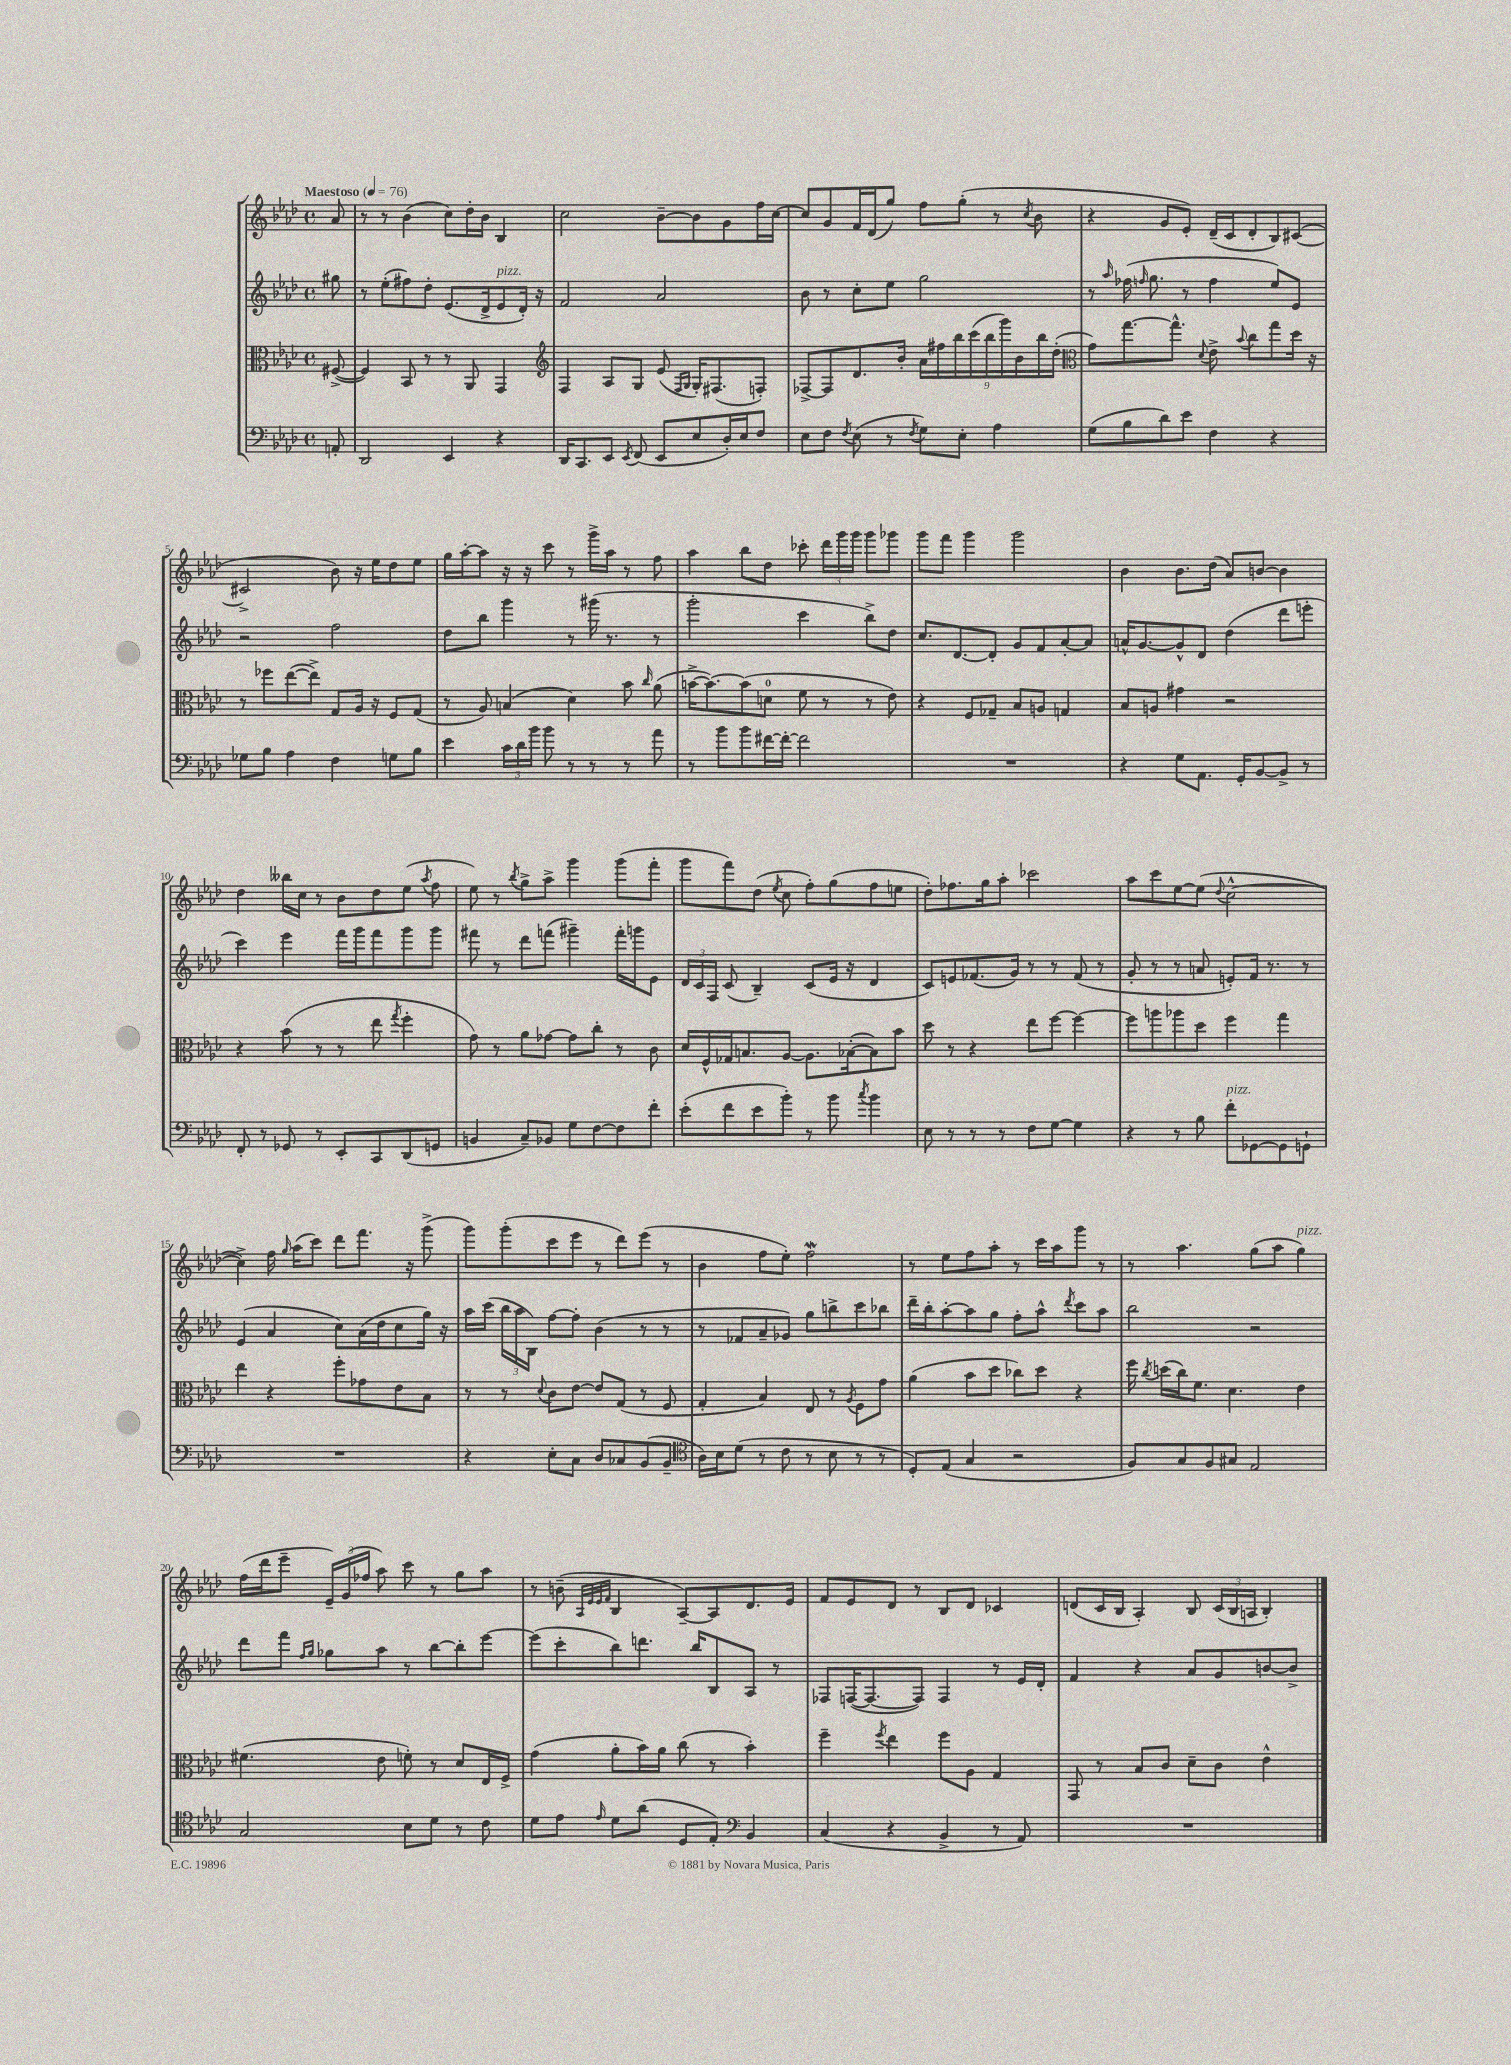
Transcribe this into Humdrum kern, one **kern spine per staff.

**kern	**kern	**kern	**kern
*part4	*part3	*part2	*part1
*staff4	*staff3	*staff2	*staff1
*clefF4	*clefC3	*clefG2	*clefG2
*k[b-e-a-d-]	*k[b-e-a-d-]	*k[b-e-a-d-]	*k[b-e-a-d-]
*M4/4	*M4/4	*M4/4	*M4/4
*met(c)	*met(c)	*met(c)	*met(c)
*MM76	*MM76	*MM76	*MM76
=	=	=	=
!	!	!	!LO:TX:a:B:t=Maestoso
8AAn'/	([8F#X^/	8gg#X\	8a-/
=1	=1	=1	=1
2DD-/	4F#/])	8r	8r
.	.	(8ee-'\L	8r
.	8BB-/	8ff#X\)	(4b-\
.	8r	8dd-'\J	.
4EE-/	8r	(8.e-/L	8cc\L)
.	8AA-/	.	16dd-'\L
.	.	16d-^/k	16b-\JJ
!	!	!LO:TX:a:i:t=pizz.	!
4r	4GG/	8e-/	4B-/
.	.	16d-'/Jk)	.
.	.	16r	.
=2	=2	=2	=2
*	*clefG2	*	*
16DD-/KL	4F/	2f/	2cc\
8.CC/	.	.	.
8EE-/J	8A-/L	.	.
8qEE-/	.	.	.
(8FF/	8G/J	.	.
8EE-/L	(8e-/	2a-/	[8b-~\L
.	16qqF/LL	.	.
.	16qqG/JJ	.	.
8E-/	16G'/KL)	.	8b-\]
.	(8.F#X/	.	.
16D-'/L)	.	.	8g\
16E-/J	.	.	.
8F/J	8Fn'/J)	.	16ff\L
.	.	.	[16cc\JJ
=3	=3	=3	=3
8E-\L	[8F-X^/L	8b-\	8cc/L]
8F\J	8F-/]	8r	8g/
8qF/	.	.	.
(8E-\	8.d-/	8cc'\L	16f/L
.	.	.	(16d-/J
8r	.	8ee-\J	8gg/J)
.	16b-'/Jk	.	.
8qF/	.	.	.
8G\L)	18a-\LL	2gg\	8ff\L
.	18ff#X\	.	.
.	18bb-\	.	.
8E-'\J	.	.	(8gg'\J
.	(18ccc\	.	.
.	18bb-\	.	.
4A-\	.	.	8r
.	18ggg\)	.	.
.	18b-\	.	.
.	.	.	8qcc/
.	.	.	8b-\
.	18bb-\	.	.
.	(18dd-'\JJ	.	.
=4	=4	=4	=4
*	*clefC3	*	*
(8G\L	8g\L)	8r	4r
.	.	16qqaa-/	.
8B-\	[8.gg\	(16ff-X\	.
.	.	16qqffn/	.
.	.	8.gg\	.
8d-\)	.	.	8g/L
.	8.gg^^\J]	.	.
8e-\J	.	8r	8e-'/J)
.	8qqd-/	.	.
4F\	8e-^\	4ff\	(16d-~/LL
.	.	.	16c/J
.	8qqb-/	.	.
.	8cc\L	.	8d-'/
4r	8gg\	8ee-/L)	8B-/)
.	16dd-\Jk	8e-/J	([8c#X/J
.	16r	.	.
!!LO:LB:g=z
=5	=5	=5	=5
8G-X\L	8r	2r	2c#X^/]
8B-\J	8ff-X\L	.	.
4A-\	([8ee-\	.	.
.	8ee-^\J])	.	.
4F\	8G/L	2ff\	8b-\)
.	16A-/Jk	.	16r
.	16r	.	16ee-\KL
8Gn\L	8F/L	.	8dd-\
8B-\J	(8G/J	.	8ee-\J
=6	=6	=6	=6
4e-\	8r	8dd-\L	16gg\LL
.	.	.	[16aa-'\J
.	8A-/)	8bb-\J	8aa-\J]
24c\LL	(4Bn/	4ggg\	16r
24d-\	.	.	.
.	.	.	16r
24b-\JJ	.	.	.
8b-\	.	.	8ccc\
8r	4d-\)	8r	8r
8r	.	(16ggg#X\	16ggg^\LL
.	.	8.r	16aa-\JJ
8r	8b-\	.	8r
.	16qqcc/	.	.
8a-\	(8a-\	8r	8ff\
=7	=7	=7	=7
8r	[16bn^\KL	2ggg'\	4aa-\
.	8.b\_)	.	.
8b-\L	.	.	.
8b-\	(8b\]	.	8bb-\L
[16f#X\L	8dn\J	.	8dd-\J
16f#'\JJ_	.	.	.
2f#\]	8f\	4ccc\	8ccc-X'\
.	8r	.	24ddd-\LL
.	.	.	24ggg\
.	.	.	24ggg\JJ
.	8r	8bb-^\L)	8ggg\L
.	8e-\)	8dd-\J	8ggg-X\J
=8	=8	=8	=8
1r	4r	8.cc/L	8ggg\L
.	.	.	8fff\J
.	.	[8.d-/	.
.	8F/L	.	4ggg\
.	8G-X~/J	8d-'/J]	.
.	8B-/L	8g/L	2ggg\
.	8An/J	8f/	.
.	4Gn/	[8a-'/	.
.	.	8a-/J]	.
=9	=9	=9	=9
4r	8B-/L	16an^^/KL	4b-\
.	.	[8.g/	.
.	8An/J	.	.
8G\L	4g#X\	8g^^/]	8.b-\L
8.AA-\J	.	8d-/J	.
.	.	.	(16dd-\Jk
.	2r	(4dd-\	8a-/L)
16GG'/KL	.	.	.
[8BB-/	.	.	[8bn/J
8BB-^/J]	.	8ddd-\L	4b\]
8r	.	8eeen'\J	.
!!LO:LB:g=z
=10	=10	=10	=10
8FF'/	4r	4ccc\)	4dd-\
8r	.	.	.
8GG-X/	(8b-\	4eee-\	16bb--X\LL
.	.	.	16cc\JJ
8r	8r	.	8r
8EE-'/L	8r	16fff\LL	8b-\L
.	.	16ggg\J	.
8CC/	8ee-\	8fff\	8dd-\
.	8qgg/	.	.
(8DD-/	4ff'\	8ggg\	(8ee-\J
.	.	.	8qaa-/
8GGn/J	.	8ggg\J	8ff\
=11	=11	=11	=11
4BBn/	8g\)	8fff#X\	8ee-\)
.	8r	8r	8r
.	.	.	8qbb-/
8C~/L)	8a-\L	8ddd-\L	8gg^\L
8BB-X/J	[8g-X\J	(8fffn\J	8aa-^\J
8G\L	8g-\L]	4ggg#X~\)	4ggg\
[8F\	8cc'\J	.	.
8F\]	8r	16fff'\LL	(8ggg\L
.	.	16gggn\J	.
8f'\J	8c\	8e-\J	8fff'\J
=12	=12	=12	=12
(8e-'\L	16d-/LL	24d-/LL	8ggg\L
.	.	24c/	.
.	16F^^/	.	.
.	.	24F/JJ	.
8f\	16G-X/J	(8c/	8fff\)
.	8.Bn/	.	.
8e-\	.	4B-~/)	(8dd-\J
.	.	.	8qee-/
8b-'\J)	[8A-/J	.	8cc\
8r	8.A-\L]	(8c/L	8ff'\L)
8b-\	.	16e-/Jk	(8gg\
.	([16B-X'\k	16r	.
8qcc/	.	.	.
4b-\	8B-\])	4d-/	8ff\
.	8b-\J	.	8een\J
=13	=13	=13	=13
8E-\	8dd-\	8c/L)	8dd-'\L)
8r	8r	8en/	8.ff-X\
8r	4r	(8.f-X/	.
.	.	.	16gg\k
8r	.	.	8aa-'\J
.	.	16g/Jk)	.
8F\L	8ee-\L	8r	2ccc-X\
[8G\J	[8ff\J	8r	.
4G\]	4ff\_	(8f-/	.
.	.	8r	.
=14	=14	=14	=14
4r	8ff\L]	8g'/	8aa-\L
.	8aan\	8r	8ccc\
8r	8aa-X\	8r	[8ee-\
8B-\	8dd-\J	8an/	(8ee-\J]
.	.	.	8qqdd-/
!LO:TX:a:i:t=pizz.	!	!	!
8f'\L	4ff\	8en'/L)	[2cc^^\
[8GG-X\	.	16f/Jk	.
.	.	8.r	.
8GG-\]	4gg\	.	.
8GGn`\J	.	8r	.
!!LO:LB:g=z
=15	=15	=15	=15
1r	4ee-\	(4e-/	4cc^\])
.	4r	4a-/	16ff\
.	.	.	16qqgg/
.	.	.	(16aa-\KL
.	.	.	8ccc\J)
.	8ff'\L	8cc\L)	8ddd-\L
.	8g-X\	(16a-\L	8.fff\J
.	.	16dd-\J	.
.	8e-\	8cc\	.
.	.	.	16r
.	8B-\J	16gg\Jk)	(8ggg^\
.	.	16r	.
=16	=16	=16	=16
4r	8r	16aa-\LL	8ggg\L)
.	.	(16ccc\JJ	.
.	8r	24bb-\LL	(8ggg'\
.	.	24aa-\	.
.	.	24B-\JJ)	.
.	8qqd-/	.	.
8E-'\L	8c\L	[8ff\L	8ccc\
8C\J	[8e-\J	8ff'\J]	8eee-\J
8D-/L	8e-/L]	(4b-\	8r
8C-X/	(8G/J	.	8ddd-\L)
(8BB-/	8r	8r	(8eee-\J
8BB-~/J	8F/	8r	8r
=17	=17	=17	=17
*clefC4	*	*	*
16A-\LL)	4G'/	8r	4b-\
16B-\J	.	.	.
(8d-\J	.	8f-X/L	.
8r	4B-/)	8a-~/	8ff\L
8c\	.	8g-X/J)	8ee-'\J)
8r	8E-/	8gg\L	2ffW\
8B-\	8r	8bbn^\	.
.	8qA-/	.	.
8r	8F\L	8ccc\	.
8r	8g\J	8bb-X\J	.
=18	=18	=18	=18
8D-'/L)	(4a-\	16ddd-~\LL	8r
.	.	16bb-'\J	.
(8E-/J	.	[8aa-'\	8ee-\L
4G/	8b-\L	8aa-\]	8ff\
.	8dd-\J	8gg\J	8aa-'\J
2r	8cc-X\L)	8ff'\L	8r
.	8dd-\J	8aa-^^\J	16ccc\LL
.	.	.	16aa-\J
.	.	8qddd-/	.
.	4r	8ccc\L	8ggg\J
.	.	8aa-\J	8r
=19	=19	=19	=19
8F/L)	16ff\	2bb-\	8r
.	8qcc/	.	.
.	(16ddn\LL	.	.
8G/	16cc\J)	.	4.aa-\
.	8.f\J	.	.
8F/	.	.	.
8G#X/J	4.d-\	.	.
2E-/	.	2r	(8gg\L
.	.	.	8aa-\J
!	!	!	!LO:TX:a:i:t=pizz.
.	4e-\	.	4gg\)
!!LO:LB:g=z
=20	=20	=20	=20
2G/	(4.f#X\	8ddd-\L	(16ff\LL
.	.	.	16ddd-\J
.	.	8fff\J	8eee-~\J
.	.	16qqff/LL	.
.	.	16qqgg/JJ	.
.	.	8gg-X\L	24e-~/LL)
.	.	.	(24g/
.	.	.	24ff-X/JJ
.	8e-\	8aa-\J	8aa-\)
8B-\L	8fn'\)	8r	8ccc\
8d-\J	8r	[8bb-\L	8r
8r	8d-/L	8bb-'\]	8gg\L
8c\	16E-/L	[8eee-\J	8aa-\J
.	16F^/JJ	.	.
=21	=21	=21	=21
8d-\L	(4g\	(8eee-\L]	8r
8e-\J	.	8ccc'\	(8bn~\
.	.	.	32qqA-/LLL
.	.	.	32qqe-/
.	.	.	32qqe-/
16qqe-/	.	.	32qqf/JJJ
8d-\L	8a-'\L	8bb-\)	4B-/
(8a-\J	16b-\L)	8.dddn\J	.
.	16a-\JJ	.	.
8D-/L	(8cc\	.	[8A-~/L)
.	.	16bb-/KL	.
8E-'/J)	8r	8B-/	8A-/]
*clefF4	*	*	*
4BB-/	4b-'\)	8A-/J	8.d-/
.	.	8r	.
.	.	.	16e-/Jk
=22	=22	=22	=22
(4C/	4ff~\	8F-X/L	8f/L
.	.	([16Fn/K	8e-/
.	.	8.F/_	.
.	8qff/	.	.
4r	4ee-\	.	8d-/J
.	.	8F/J])	8r
4BB-^/	8ff\L	4F/	8B-/L
.	8A-\J	.	8d-/J
8r	4G/	8r	4c-X/
8AA-/)	.	16e-/LL	.
.	.	16d-'/JJ	.
=23	=23	=23	=23
1r	8GG/	4f/	(8dn/L
.	8r	.	16c/L
.	.	.	16B-/JJ
.	8B-/L	4r	4A-'/)
.	8c/J	.	.
.	8d-~\L	8a-/L	8B-/
.	8c\J	8g/	(24c/LL
.	.	.	24B-/
.	.	.	24An/JJ
.	4e-^^\	[8bn/	4B-'/)
.	.	8b^/J]	.
==	==	==	==
*-	*-	*-	*-
